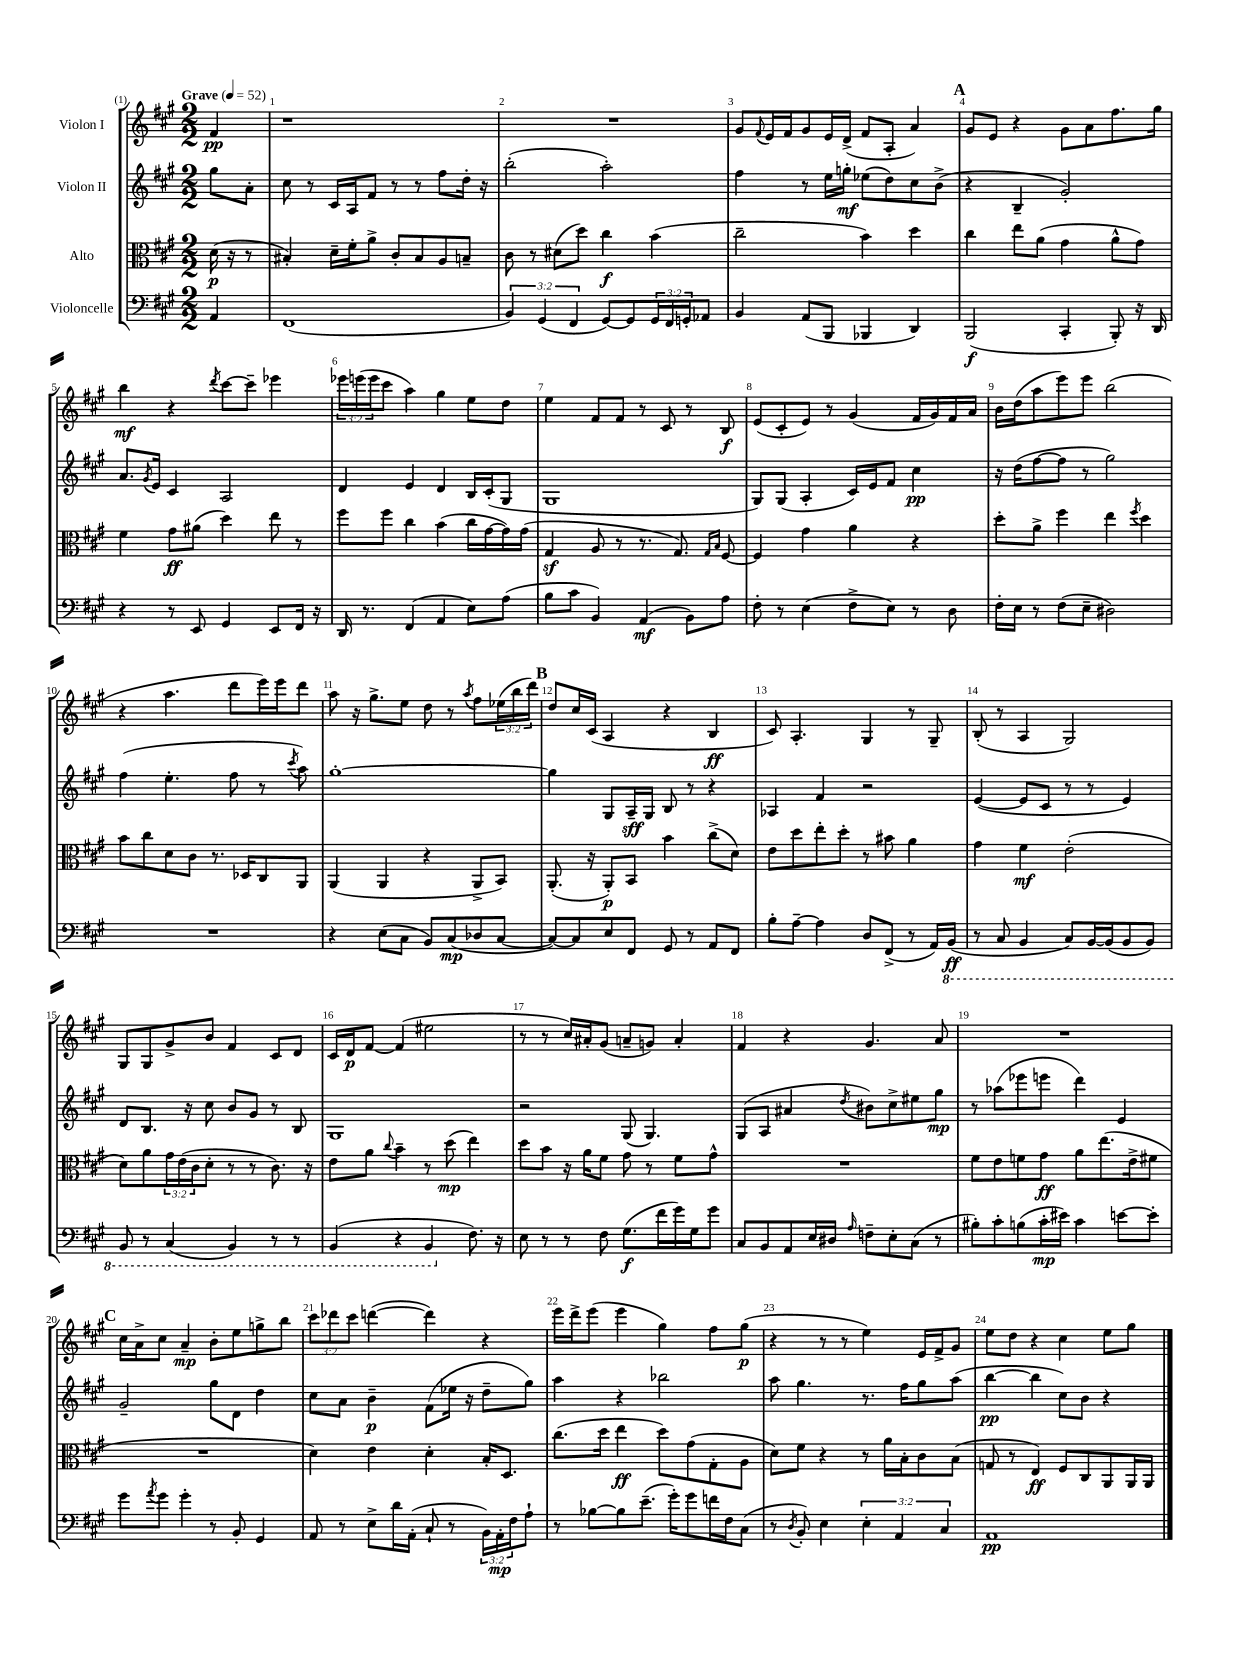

**kern	**kern	**kern	**kern
*staff4	*staff3	*staff2	*staff1
*clefF4	*clefC3	*clefG2	*clefG2
*k[f#c#g#]	*k[f#c#g#]	*k[f#c#g#]	*k[f#c#g#]
*M2/2	*M2/2	*M2/2	*M2/2
*MM52	*MM52	*MM52	*MM52
4AA/	(16d\	8gg#\L	4f#/
.	16r	.	.
.	8r	8a'\J	.
=	=	=	=
(1FF#	4B#'/)	8cc#\	1r
.	.	8r	.
.	16d~\LL	16c#/LL	.
.	16f#'\J	16A/J	.
.	8a^\J	8f#/J	.
.	8c#'/L	8r	.
.	8B#/	8r	.
.	8A/	8ff#\L	.
.	8B~/J	16dd'\Jk	.
.	.	16r	.
=	=	=	=
6BB/)	8c#\	(2bb'\	1r
.	8r	.	.
(6GG#/	.	.	.
.	(8d#\L	.	.
6FF#/	.	.	.
.	8dd\J)	.	.
[8GG#/L)	4cc#\	2aa'\)	.
8GG#/]	.	.	.
24GG#/L	(4b\	.	.
24FF#/	.	.	.
24GG'/J	.	.	.
8AA-/J	.	.	.
=	=	=	=
4BB/	2cc#~\	4ff#\	8g#/L
.	.	.	8qqf#/
.	.	.	16e/L
.	.	.	16f#/J
(8AA/L	.	8r	8g#/
8BBB/J	.	16ee\LL	16e/L
.	.	16gg'\JJ	(16d^/JJ
4BBB-/	4b\)	(8ee-\L	8f#/L
.	.	8dd\)	8A'/J
4DD/)	4dd\	8cc#\	4a/)
.	.	(8b^\J	.
=	=	=	=
(2BBB/	4cc#\	4r	8g#/L
.	.	.	8e/J
.	8ee\L	4B~/	4r
.	(8a\J	.	.
4CC#'/	4g#\	2g#'/)	8g#\L
.	.	.	8a\
8BBB'/)	8a^^\L	.	8.ff#\
16r	8g#\J)	.	.
16DD/	.	.	16gg#\Jk
=	=	=	=
4r	4f#\	8.a/L	4bb\
.	.	8qg#/	.
.	.	16e/Jk	.
8r	8g#\L	4c#/	4r
8EE/	(8a#\J	.	.
.	.	.	8qddd/
4GG#/	4dd\)	2A/	[8ccc#\L
.	.	.	8ccc#~\]J
8EE/L	8ee\	.	4eee-\
16FF#/Jk	8r	.	.
16r	.	.	.
=	=	=	=
16DD/	8ff#\L	4d/	24eee-\LL
.	.	.	(24eee\
8.r	.	.	.
.	.	.	24eee\J
.	8ff#\J	.	8ccc#\J
(4FF#/	4cc#\	4e/	4aa\)
4AA/	(4b\	4d/	4gg#\
8E\L)	16cc#\LL	16B/LL	8ee\L
.	[16g#\	(16c#'/J	.
(8A\J	16g#\])	8G#/J	8dd\J
.	(16g#\JJ	.	.
=	=	=	=
8B\L	4G#/	1G#	4ee\
8c#\J	.	.	.
4BB/)	8A/	.	8f#/L
.	8r	.	8f#/J
(4AA/	8.r	.	8r
.	.	.	8c#/
.	8.G#/)	.	.
8BB\L)	.	.	8r
.	16qqG#/LL	.	.
.	16qqB/JJ	.	.
8A\J	[8F#/	.	8B/
=	=	=	=
8F#'\	4F#/]	8G#/L)	(8e/L
8r	.	(8G#/J	8c#'/
(4E\	4g#\	4A'/	8e/J)
.	.	.	8r
8F#^\L	4a\	16c#/LL)	(4g#/
.	.	16e/J	.
8E\J)	.	8f#/J	.
8r	4r	4cc#\	16f#/LL
.	.	.	16g#/)
8D\	.	.	16f#/
.	.	.	16a/JJ
=	=	=	=
16F#'\LL	8dd'\L	16r	16b\LL
16E\JJ	.	(16dd\LK	(16dd\J
8r	8a^\J	[8ff#\	8aa\
(8F#\L	4ff#\	8ff#\]J	8eee\)
8E~\J	.	8r	8eee\J
2D#\)	4ee\	2gg#\)	(2bb\
.	8qff#/	.	.
.	4dd\	.	.
=	=	=	=
1r	8b\L	(4ff#\	4r
.	8cc#\	.	.
.	8d\	4.ee'\	4.aa\
.	8c#\J	.	.
.	8.r	.	.
.	.	8ff#\	8ddd\L
.	16D-/LK	.	.
.	8C#/	8r	16eee\L)
.	.	.	16eee\J
.	.	8qccc#/	.
.	8AA/J	8aa\)	8ddd\J
=	=	=	=
4r	(4AA/	[1gg#'	8aa\
.	.	.	16r
.	.	.	8.gg#^\L
(8E\L	4AA/	.	.
8C#\J	.	.	8ee\J
8BB/L)	4r	.	8dd\
(8C#/	.	.	8r
.	.	.	8qaa/
8D-/	8AA^/L	.	8ff#\L
[8C#/J	8BB/J)	.	(24ee-\L
.	.	.	24bb\
.	.	.	24ddd\JJ)
=	=	=	=
8C#/_L)	(8.AA'/	4gg#\]	8dd/L
8C#/]	.	.	16cc#/L
.	16r	.	(16c#/JJ
8E/	8AA'/L)	8G#/L	4A/
8FF#/J	8BB/J	16A~/L	.
.	.	16G#/JJ	.
8GG#/	4b\	8B/	4r
8r	.	8r	.
8AA/L	(8cc#^\L	4r	4B/
8FF#/J	8d\J)	.	.
=	=	=	=
8B'\L	8e\L	4A-/	8c#/)
[8A~\J	8dd\	.	4.A'/
4A\]	8ee'\	4f#/	.
.	8dd'\J	.	.
8D/L	8r	2r	4G#/
(8FF#^/J	8b#\	.	.
8r	4a\	.	8r
16AA/LL)	.	.	8G#~/
(16BBB/JJ	.	.	.
=	=	=	=
8r	4g#\	([4e/	(8B'/
8CC#/	.	.	8r
4BBB/	4f#\	8e/]L	4A/
.	.	8c#/J	.
8CC#/L)	(2e'\	8r	2G#/)
[16BBB/L	.	8r	.
(16BBB/]J	.	.	.
8BBB/	.	4e/)	.
8BBB/J)	.	.	.
=	=	=	=
8BBB/	8d\L)	8d/L	8G#/L
8r	8a\	8.B/J	8G#/
(4CC#/	24g#\L	.	8g#^/
.	(24e\	.	.
.	.	16r	.
.	24c#\J	.	.
.	8d'\J	8cc#\	8b/J
4BBB/)	8r	8b/L	4f#/
.	8r	8g#/J	.
8r	8.c#\)	8r	8c#/L
8r	.	8B/	8d/J
.	16r	.	.
=	=	=	=
(4BBB/	8e\L	1G#	16c#/LL
.	.	.	16d/J
.	8a\J	.	[8f#/J
.	8qqcc#/	.	.
4r	4b~\	.	(4f#/]
4BBB/	8r	.	2ee#\
.	(8dd\	.	.
8.F#\)	4ee\)	.	.
16r	.	.	.
=	=	=	=
8E\	8dd\L	2r	8r
8r	8b\J	.	8r
8r	16r	.	16cc#/LL)
.	16a\LK	.	16a#'/J
8F#\	8f#\J	.	(8g#/J
(8.G#\L	8g#\	(8G#/	8a~/L
.	8r	4.G#/)	8g/J)
16f#\L	.	.	.
16g#\)	8f#\L	.	4a'/
16G#\J	.	.	.
8g#\J	8g#^^\J	.	.
=	=	=	=
8C#/L	1r	(8G#/L	4f#/
8BB/	.	8A/J	.
8AA/	.	4a#/	4r
16E/L	.	.	.
16D#/JJ	.	.	.
16qqA/	.	8qdd/	.
8F~\L	.	8b#\L)	4.g#/
8E'\	.	8cc#^\	.
(8C#\J	.	8ee#\	.
8r	.	8gg#\J	8a/
=	=	=	=
8B#'\L)	8f#\L	8r	1r
8c#'\	8e\	(8aa-\L	.
(8B\	8f\	8eee-\	.
16c#'\L	8g#\J	8eee\J	.
16e#\JJ)	.	.	.
4c#\	8a\L	4ddd\)	.
.	(8.ee\	.	.
[8e\L	.	4e/	.
.	16e^\k	.	.
8e'\]J	8f#\J	.	.
=	=	=	=
8g#\L	1r	2g#~/	16cc#\LL
.	.	.	16a^\J
8qa/	.	.	.
8g#\J	.	.	8cc#\J
4g#'\	.	.	4a~/
8r	.	8gg#\L	8b'\L
8BB'/	.	8d\J	8ee\
4GG#/	.	4dd\	8gg^\
.	.	.	8bb\J
=	=	=	=
8AA/	4d\)	8cc#\L	12ccc#\L
.	.	.	12ddd-\
8r	.	8a\J	.
.	.	.	12ccc#\J
8E^\L	4e\	4b~\	([4ddd\
16d\L	.	.	.
(16AA'\JJ	.	.	.
8C#`/	4d'\	(8f#\L	4ddd\])
8r	.	16ee-\Jk	.
.	.	16r	.
24BB\LL)	16B'/LK	8dd~\L	4r
24AA'\	.	.	.
.	8.D/J	.	.
24F#\J	.	.	.
8A`\J	.	8gg#\J)	.
=	=	=	=
8r	(8.cc#\L	4aa\	16eee\LL
.	.	.	16ddd^\J
[8B-\L	.	.	(8eee\J
.	16dd\Jk	.	.
8B-\]	4ee\	4r	4eee\
(8.e~\J	.	.	.
.	8dd\L)	2bb-\	4gg#\)
16g#'\LK)	.	.	.
8g#\	(8g#\	.	.
16f\L	8G#'\	.	8ff#\L
16F#\J	.	.	.
(8C#\J	8A\J	.	(8gg#\J
=	=	=	=
8r	8d\L)	8aa\	4r
8qD/	.	.	.
8BB'/)	8f#\J	4.gg#\	.
4E\	4r	.	8r
.	.	.	8r
6E'\	8r	8.r	4ee\)
.	16a\LL	.	.
6AA/	.	.	.
.	16B'\J	16ff#\LK	.
.	8c#\	8gg#\	16e/LL
.	.	.	16f#^/J
6C#/	.	.	.
.	(8B\J	(8aa\J	8g#/J
=	=	=	=
1AA	8G/	[4bb\	8ee\L
.	8r	.	8dd\J
.	4E/)	4bb\]	4r
.	8F#/L	8cc#\L)	4cc#\
.	8C#/	8b\J	.
.	8AA/	4r	8ee\L
.	16AA/L	.	8gg#\J
.	16AA/JJ	.	.
==	==	==	==
*-	*-	*-	*-
